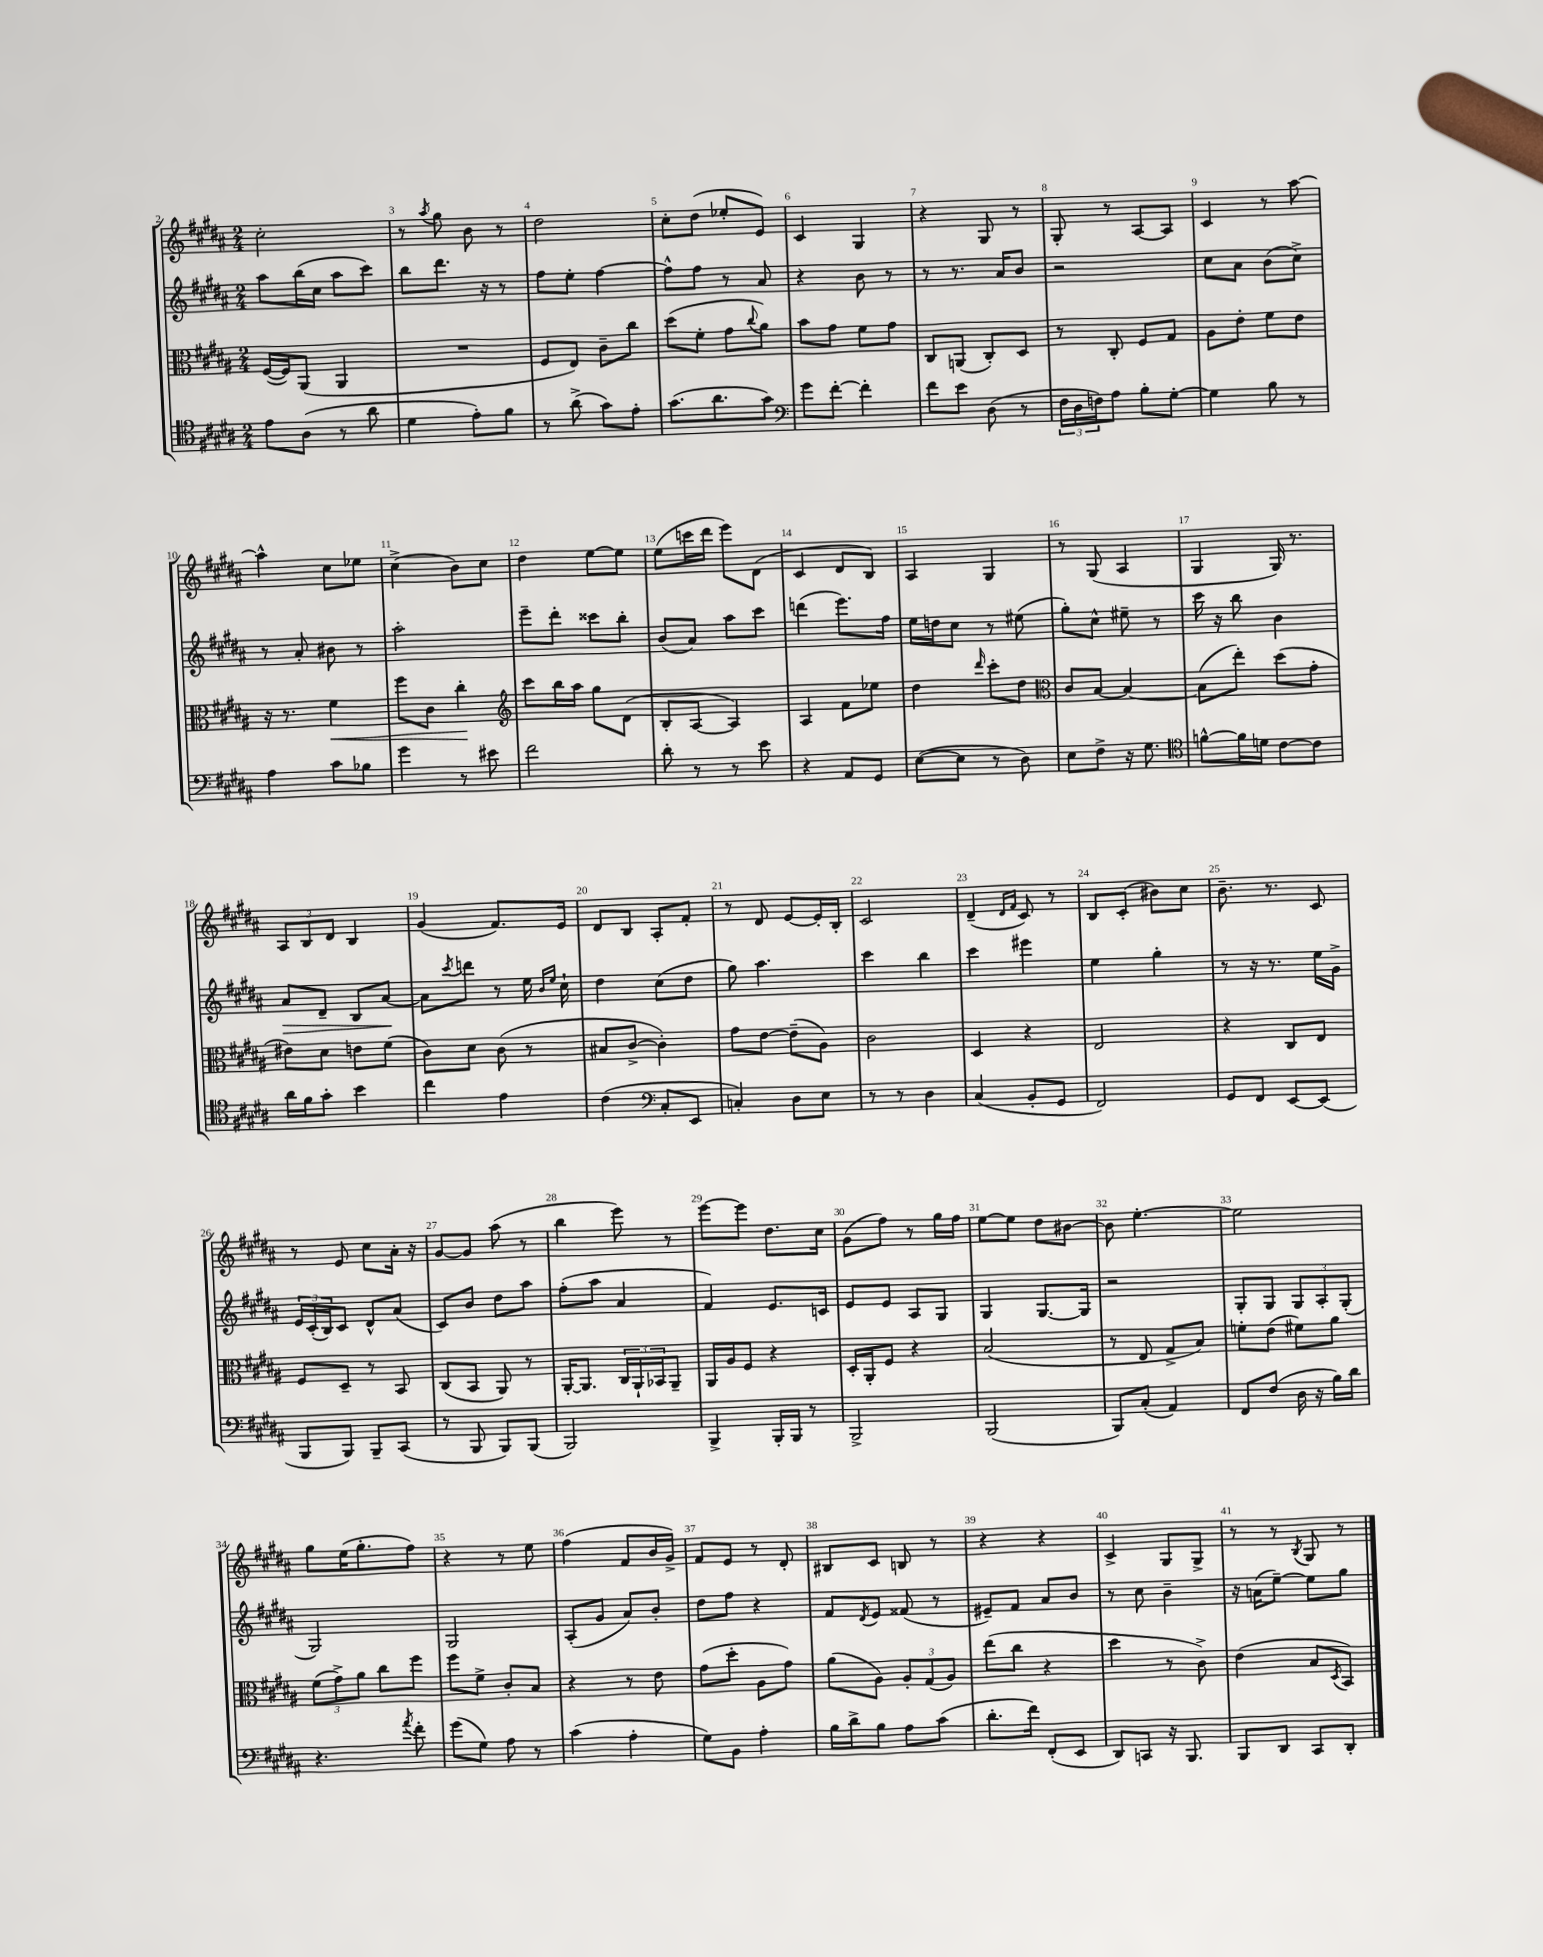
<<
\new StaffGroup <<
\new Staff = "s0" {
    \clef treble \key b \major \numericTimeSignature \time 2/4
    cis''2-. |
    r8 \acciaccatura { ais''8 } gis''8 b'8 r8 |
    dis''2 |
    cis''8-. dis''8( ees''8-. e'8) |
    cis'4 gis4 |
    r4 gis8 r8 |
    gis8-. r8 ais8~ ais8 |
    cis'4 r8 ais''8~ |
    ais''4-^ cis''8 ees''8 |
    cis''4->( b'8) cis''8 |
    dis''4 e''8~ e''8 |
    e''8( c'''16 dis'''16 e'''8) dis'8( |
    cis'4 dis'8 b8) |
    ais4 gis4 |
    r8 gis8( ais4 |
    gis4 gis16) r8. |
    \tuplet 3/2 { ais8 b8 dis'8 } b4 |
    gis'4( fis'8.) e'16 |
    dis'8 b8 ais8-. fis'8-. |
    r8 dis'8 e'8~ e'16-. b16-. |
    cis'2 |
    dis'4--( \grace { dis'16 fis'16 } cis'8) r8 |
    b8 cis'8-.( bis'8) cis''8 |
    b'8.-- r8. cis'8 |
    r8 e'8 cis''8 ais'16-. r16 |
    gis'8~ gis'8 ais''8( r8 |
    b''4 e'''8) r8 |
    e'''8~ e'''8 dis''8. cis''16 |
    gis'8( fis''8) r8 gis''16 fis''16 |
    e''8~ e''8 dis''8 bis'8~ |
    bis'8 e''4.~-. |
    e''2 |
    gis''8 e''16( gis''8.-. fis''8) |
    r4 r8 e''8 |
    fis''4( fis'8 b'16 gis'16->) |
    fis'8 e'8 r8 dis'8-. |
    bis8 cis'8 b8 r8 |
    r4 r4 |
    cis'4-> gis8 gis8-> |
    r8 r8 \acciaccatura { b8 } gis8 r8 \bar "|." |
}
\new Staff = "s1" {
    \clef treble \key b \major \numericTimeSignature \time 2/4
    ais''8 b''16( cis''16 ais''8 cis'''8) |
    b''8 dis'''8. r16 r8 |
    fis''8 e''8-. fis''4~ |
    fis''8-^ fis''8 r8 ais'8 |
    r4 b'8 r8 |
    r8 r8. ais'16 b'8 |
    r2 |
    cis''8 ais'8 b'8( cis''8->) |
    r8 ais'8-. bis'8 r8 |
    ais''2-. |
    e'''8-- dis'''8-. cisis'''8 b''8-. |
    b'8( ais'8) ais''8 cis'''8 |
    d'''4( e'''8.) fis''16 |
    e''16 d''16 cis''8 r8 eis''8( |
    gis''8-.) cis''8-^ eis''8-- r8 |
    cis'''16 r16 b''8 b'4 |
    ais'8\> dis'8-- b8 ais'8~\! |
    ais'8 \acciaccatura { cis'''8 } d'''8 r8 e''16 \grace { b'16 e''16 } cis''16-! |
    dis''4 cis''8( dis''8 |
    gis''8) ais''4. |
    cis'''4 b''4 |
    cis'''4 eis'''4 |
    e''4 gis''4-. |
    r8 r16 r8. e''16 gis'16-> |
    \tuplet 3/2 { e'16 cis'16-.( b16) } cis'8 dis'8-^ ais'8( |
    cis'8) b'8 dis''8 ais''8 |
    fis''8-.( ais''8 ais'4 |
    fis'4) e'8. c'16 |
    e'8 e'8 ais8 gis8 |
    gis4 gis8.~ gis16 |
    r2 |
    gis8-. gis8 \tuplet 3/2 { gis8 ais8-. gis8-.( } |
    gis2) |
    gis2 |
    ais8-.( gis'8 ais'8) b'8-. |
    dis''8 fis''8 r4 |
    fis'8 \acciaccatura { dis'8 } e'8 fisis'8( r8 |
    eis'8--) fis'8 ais'8 b'8 |
    r8 cis''8 b'4-- |
    r16 a'16( e''8~--) e''8 gis''8 \bar "|." |
}
\new Staff = "s2" {
    \clef alto \key b \major \numericTimeSignature \time 2/4
    fis16~( fis16) ais,8( ais,4 |
    R2 |
    fis8 e8) cis'8-- cis''8 |
    dis''8( fis'8-. gis'8 \appoggiatura { cis''8 } ais'8) |
    b'8 gis'8 fis'8 gis'8 |
    cis8 a,8( cis8-.) dis8 |
    r8 cis8-. fis8 gis8 |
    ais8 e'8-. fis'8 e'8 |
    r16 r8. fis'4\< |
    fis''8 cis'8 cis''4-.\! |
    \clef treble cis'''8 b''16 ais''16 gis''8 dis'8( |
    b8-. ais8~ ais4) |
    ais4 fis'8 ees''8 |
    dis''4 \grace { dis'''16 } cis'''8-. dis''8 |
    \clef alto cis'8 b8~ b4~ |
    b8( e''8-.) dis''8( gis'8-. |
    eis'8) dis'8 e'8 fis'8( |
    cis'8) dis'8 cis'8( r8 |
    bis8 cis'8~-> cis'4-.) |
    gis'8 e'8~ e'8--( ais8) |
    cis'2 |
    dis4 r4 |
    e2 |
    r4 cis8 e8 |
    fis8 dis8-- r8 b,8 |
    cis8( b,8 ais,8) r8 |
    ais,16~-. ais,8. \tuplet 3/2 { cis16 ais,16-! bes,16 } ais,8-- |
    ais,16 ais16 fis8 r4 |
    dis16-. ais,16-. fis8 r4 |
    b2( |
    r8 e8 gis8-> b8) |
    f'8-. e'8( fis'8) ais'8 |
    \tuplet 3/2 { fis'8( gis'8->) ais'8 } cis''8 fis''8 |
    fis''8 fis'8-> cis'8-. b8 |
    r4 r8 e'8 |
    gis'8( dis''8-. ais8 gis'8) |
    ais'8( ais8) \tuplet 3/2 { ais8-. gis8( ais8) } |
    e''8( cis''8 r4 |
    dis''4 r8 cis'8->) |
    e'4( b8 \acciaccatura { dis8 } b,8) \bar "|." |
}
\new Staff = "s3" {
    \clef tenor \key b \major \numericTimeSignature \time 2/4
    e'8 ais8( r8 ais'8 |
    dis'4 e'8-.) fis'8 |
    r8 ais'8->( gis'8) e'8-. |
    gis'8.( ais'8. gis'8) |
    \clef bass gis'8 fis'8~-. fis'4-. |
    fis'8 e'8 dis8( r8 |
    \tuplet 3/2 { fis16 dis16 f16) } ais8 b8-. gis8~-. |
    gis4 b8 r8 |
    ais4 cis'8 bes8 |
    gis'4 r8 eis'8 |
    fis'2 |
    dis'8-. r8 r8 e'8 |
    r4 ais,8 gis,8 |
    e8~( e8 r8 dis8) |
    e8 fis8-> r16 gis8. |
    \clef tenor f'8~-^ f'16 d'16 cis'8~ cis'8 |
    ais'16 fis'16 gis'8-. b'4 |
    cis''4 e'4 |
    cis'4( \clef bass cis8-. e,8 |
    c4-.) dis8 e8 |
    r8 r8 dis4 |
    cis4( b,8-. gis,8 |
    fis,2) |
    gis,8 fis,8 e,8~ e,8( |
    b,,8 b,,8) b,,8-- cis,8( |
    r8 b,,8 b,,8) b,,8( |
    b,,2) |
    b,,4-> b,,16-. b,,16 r8 |
    b,,2-> |
    b,,2( |
    b,,8) cis8-.( ais,4) |
    fis,8 fis8( dis16 r16 b16) dis'16 |
    r4. \acciaccatura { ais'8 } fis'8-. |
    gis'8( gis8) ais8 r8 |
    cis'4( ais4-. |
    gis8) b,8 ais4-. |
    b16 dis'16-> b8 ais8 cis'8( |
    dis'8.-. fis'16) fis,8-.( e,8 |
    dis,8) c,8 r16 b,,8. |
    b,,8 dis,8 cis,8 dis,8-. \bar "|." |
}
>>
>>
\layout { \context { \Score currentBarNumber = #2 \override BarNumber.break-visibility = ##(#f #t #t) barNumberVisibility = #all-bar-numbers-visible } }
